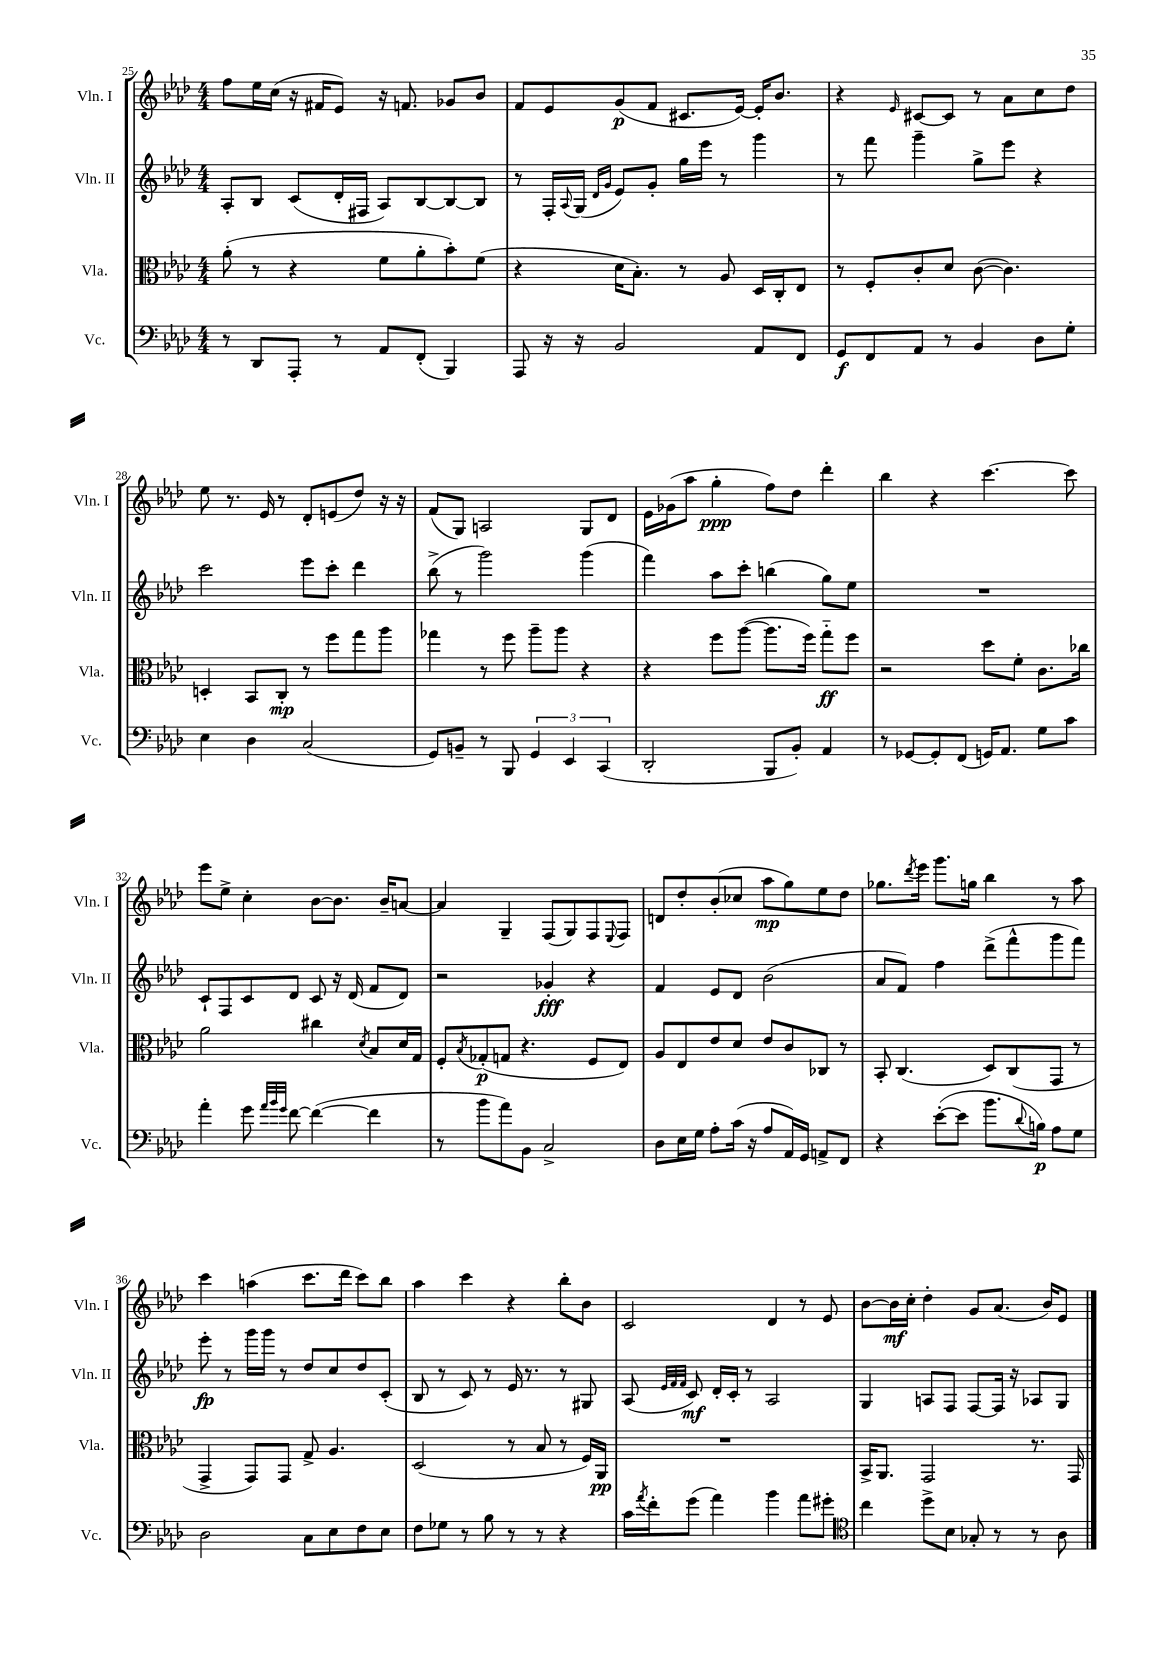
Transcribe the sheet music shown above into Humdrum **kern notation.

**kern	**dynam	**kern	**dynam	**kern	**dynam	**kern	**dynam
*part4	*part4	*part3	*part3	*part2	*part2	*part1	*part1
*staff4	*staff4	*staff3	*staff3	*staff2	*staff2	*staff1	*staff1
*I"Vc.	*	*I"Vla.	*	*I"Vln. II	*	*I"Vln. I	*
*I'Vc.	*	*I'Vla.	*	*I'Vln. II	*	*I'Vln. I	*
*clefF4	*	*clefC3	*	*clefG2	*	*clefG2	*
*k[b-e-a-d-]	*	*k[b-e-a-d-]	*	*k[b-e-a-d-]	*	*k[b-e-a-d-]	*
*M4/4	*	*M4/4	*	*M4/4	*	*M4/4	*
=25	=25	=25	=25	=25	=25	=25	=25
8r	.	(8a-'\	.	8A-'/L	.	8ff\L	.
8DD-/L	.	8r	.	8B-/J	.	16ee-\L	.
.	.	.	.	.	.	(16cc\JJ	.
8AAA-'/J	.	4r	.	(8c/L	.	16r	.
.	.	.	.	.	.	16f#X/KL	.
8r	.	.	.	16d-'/L	.	8e-/J)	.
.	.	.	.	16F#X/JJ	.	.	.
8AA-/L	.	8f\L	.	8A-/L)	.	16r	.
.	.	.	.	.	.	8.fn/	.
(8FF'/J	.	8a-'\	.	[8B-/	.	.	.
4BBB-/)	.	8b-'\)	.	8B-/_	.	8g-X/L	.
.	.	(8f\J	.	8B-/J]	.	8b-/J	.
=26	=26	=26	=26	=26	=26	=26	=26
8AAA-/	.	4r	.	8r	.	8f/L	.
16r	.	.	.	16F'/LL	.	8e-/	.
.	.	.	.	8qqA-/	.	.	.
16r	.	.	.	(16G/JJ	.	.	.
.	.	.	.	16qqd-/LL	.	.	.
.	.	.	.	16qqg/JJ	.	.	.
2BB-/	.	16d-\KL	.	8e-/L)	.	(8g/	p
.	.	8.B-'\J)	.	.	.	.	.
.	.	.	.	8g'/J	.	8f/J	.
.	.	8r	.	16gg\LL	.	8.c#X/L	.
.	.	.	.	16eee-\JJ	.	.	.
.	.	8A-/	.	8r	.	.	.
.	.	.	.	.	.	[16e-/Jk)	.
8AA-/L	.	16D-/LL	.	4ggg\	.	16e-'/KL]	.
.	.	16C'/J	.	.	.	8.b-/J	.
8FF/J	.	8E-/J	.	.	.	.	.
=27	=27	=27	=27	=27	=27	=27	=27
8GG/L	f	8r	.	8r	.	4r	.
8FF/	.	8F'/L	.	8fff\	.	.	.
.	.	.	.	.	.	16qqe-/	.
8AA-/J	.	8c'/	.	4ggg~\	.	[8c#X/L	.
8r	.	8d-/J	.	.	.	8c#/J]	.
4BB-/	.	([8c\	.	8gg^\L	.	8r	.
.	.	4.c\])	.	8eee-\J	.	8a-\L	.
8D-\L	.	.	.	4r	.	8cc\	.
8G'\J	.	.	.	.	.	8dd-\J	.
!!LO:LB:g=z
=28	=28	=28	=28	=28	=28	=28	=28
4E-\	.	4Dn'/	.	2ccc\	.	8ee-\	.
.	.	.	.	.	.	8.r	.
4D-\	.	8BB-/L	.	.	.	.	.
.	.	.	.	.	.	16e-/	.
.	.	8C'/J	mp	.	.	8r	.
(2C/	.	8r	.	8eee-\L	.	8d-'/L	.
.	.	8ff\L	.	8ccc'\J	.	(8en/	.
.	.	8gg\	.	4ddd-\	.	8dd-/J)	.
.	.	8aa-\J	.	.	.	16r	.
.	.	.	.	.	.	16r	.
=29	=29	=29	=29	=29	=29	=29	=29
8GG/L)	.	4gg-X\	.	(8bb-^\	.	(8f/L	.
8BBn~/J	.	.	.	8r	.	8G/J)	.
8r	.	8r	.	2ggg\)	.	2An/	.
8BBB-/	.	8ff\	.	.	.	.	.
6GG/	.	8aa-~\L	.	.	.	.	.
.	.	8aa-\J	.	.	.	.	.
6EE-/	.	.	.	.	.	.	.
.	.	4r	.	(4ggg\	.	8G/L	.
(6CC/	.	.	.	.	.	.	.
.	.	.	.	.	.	8d-/J	.
=30	=30	=30	=30	=30	=30	=30	=30
2DD-'/	.	4r	.	4fff\)	.	16e-\LL	.
.	.	.	.	.	.	(16g-X\J	.
.	.	.	.	.	.	8aa-\J	.
.	.	8ff\L	.	8aa-\L	.	4gg'\	ppp
.	.	([8aa-\J	.	8ccc'\J	.	.	.
8BBB-/L	.	8.aa-\L]	.	(4bbn\	.	8ff\L)	.
8BB-'/J)	.	.	.	.	.	8dd-\J	.
.	.	16ff\Jk)	.	.	.	.	.
4AA-/	.	8gg\L	ff	8gg\L)	.	4ddd-'\	.
.	.	8ff\J	.	8ee-\J	.	.	.
=31	=31	=31	=31	=31	=31	=31	=31
8r	.	2r	.	1r	.	4bb-\	.
[8GG-X/L	.	.	.	.	.	.	.
8GG-'/]	.	.	.	.	.	4r	.
(8FF/J	.	.	.	.	.	.	.
16GGn/KL)	.	8dd-\L	.	.	.	[4.ccc\	.
8.AA-/J	.	.	.	.	.	.	.
.	.	8f'\J	.	.	.	.	.
8G\L	.	8.c\L	.	.	.	.	.
8c\J	.	.	.	.	.	8ccc\]	.
.	.	16cc-X\Jk	.	.	.	.	.
!!LO:LB:g=z
=32	=32	=32	=32	=32	=32	=32	=32
4a-'\	.	2a-\	.	8c`/L	.	8eee-\L	.
.	.	.	.	8F/	.	8ee-^\J	.
8g\	.	.	.	8c/	.	4cc'\	.
32qqa-/LLL	.	.	.	.	.	.	.
32qqb-/	.	.	.	.	.	.	.
32qqg/JJJ	.	.	.	.	.	.	.
[8f\	.	.	.	8d-/J	.	.	.
(4f\_	.	4cc#X\	.	8c/	.	[8b-\L	.
.	.	.	.	16r	.	8.b-\J]	.
.	.	.	.	(16d-/	.	.	.
.	.	8qd-/	.	.	.	.	.
4f\]	.	8B-/L	.	8f/L	.	.	.
.	.	.	.	.	.	16b-~/KL	.
.	.	16d-/L	.	8d-/J)	.	[8an/J	.
.	.	16G/JJ	.	.	.	.	.
=33	=33	=33	=33	=33	=33	=33	=33
8r	.	8F'/L	.	2r	.	4a/]	.
.	.	8qB-/	.	.	.	.	.
8b-\L	.	(8G-X'/	p	.	.	.	.
8a-\)	.	8Gn/J	.	.	.	4G~/	.
8BB-\J	.	4.r	.	.	.	.	.
2C^/	.	.	.	4g-X'/	fff	(8F/L	.
.	.	.	.	.	.	8G/)	.
.	.	8F/L	.	4r	.	8F/	.
.	.	.	.	.	.	8qqE-/	.
.	.	8E-/J)	.	.	.	8F/J	.
=34	=34	=34	=34	=34	=34	=34	=34
8D-\L	.	8A-/L	.	4f/	.	8dn/L	.
16E-\L	.	8E-/	.	.	.	8dd-'/	.
16G\JJ	.	.	.	.	.	.	.
8A-'\L	.	8e-/	.	8e-/L	.	(8b-'/	.
(16c\Jk	.	8d-/J	.	8d-/J	.	8cc-X/J	.
16r	.	.	.	.	.	.	.
8A-/L	.	8e-/L	.	(2b-\	.	8aa-\L	mp
16AA-/L)	.	8c/	.	.	.	8gg\)	.
16GG/JJ	.	.	.	.	.	.	.
8AAn^/L	.	8C-X/J	.	.	.	8ee-\	.
8FF/J	.	8r	.	.	.	8dd-\J	.
=35	=35	=35	=35	=35	=35	=35	=35
4r	.	8BB-'/	.	8a-/L	.	8.gg-X\L	.
.	.	(4.C/	.	8f/J)	.	.	.
.	.	.	.	.	.	8qddd-/	.
.	.	.	.	.	.	16eee-\Jk	.
([8e-'\L	.	.	.	4ff\	.	8.ggg\L	.
8e-\J]	.	.	.	.	.	.	.
.	.	.	.	.	.	16ggn\Jk	.
8.b-\L	.	8D-/L)	.	(8ddd-^\L	.	4bb-\	.
.	.	(8C/	.	8fff^^\	.	.	.
8qqd-/	.	.	.	.	.	.	.
16Bn\Jk)	p	.	.	.	.	.	.
8A-\L	.	8GG/J	.	8ggg\	.	8r	.
8G\J	.	8r	.	8fff\J)	.	8aa-\	.
!!LO:LB:g=z
=36	=36	=36	=36	=36	=36	=36	=36
2D-\	.	4GG^/	.	8eee-'\	fp	4ccc\	.
.	.	.	.	8r	.	.	.
.	.	8GG/L)	.	16ggg\LL	.	(4aan\	.
.	.	.	.	16ggg\JJ	.	.	.
.	.	8GG/J	.	8r	.	.	.
8C\L	.	8G^/	.	8dd-/L	.	8.ccc\L	.
8E-\	.	4.A-/	.	8cc/	.	.	.
.	.	.	.	.	.	16ddd-\Jk	.
8F\	.	.	.	8dd-/	.	8ccc\L)	.
8E-\J	.	.	.	(8c'/J	.	8bb-\J	.
=37	=37	=37	=37	=37	=37	=37	=37
8F\L	.	(2D-/	.	8B-/	.	4aa-\	.
8G-X\J	.	.	.	8r	.	.	.
8r	.	.	.	8c/)	.	4ccc\	.
8B-\	.	.	.	8r	.	.	.
8r	.	8r	.	16e-/	.	4r	.
.	.	.	.	8.r	.	.	.
8r	.	8B-/	.	.	.	.	.
4r	.	8r	.	8r	.	8bb-'\L	.
.	.	16F/LL)	.	8G#X/	.	8b-\J	.
.	.	16AA-/JJ	pp	.	.	.	.
=38	=38	=38	=38	=38	=38	=38	=38
16c\LL	.	1r	.	(8A-/	.	2c/	.
8qa-/	.	.	.	.	.	.	.
16f'\J	.	.	.	.	.	.	.
.	.	.	.	32qqe-/LLL	.	.	.
.	.	.	.	32qqf/	.	.	.
.	.	.	.	32qqf/JJJ	.	.	.
(8g\J	.	.	.	8c/)	mf	.	.
4a-\)	.	.	.	16d-'/LL	.	.	.
.	.	.	.	16c'/JJ	.	.	.
.	.	.	.	8r	.	.	.
4b-\	.	.	.	2A-/	.	4d-/	.
8a-\L	.	.	.	.	.	8r	.
8g#X'\J	.	.	.	.	.	8e-/	.
=39	=39	=39	=39	=39	=39	=39	=39
*clefC4	*	*	*	*	*	*	*
4cc\	.	16BB-^/KL	.	4G/	.	[8b-\L	.
.	.	8.AA-/J	.	.	.	.	.
.	.	.	.	.	.	16b-\L]	mf
.	.	.	.	.	.	16cc'\JJ	.
8dd-^\L	.	2GG/	.	8An/L	.	4dd-'\	.
8B-\J	.	.	.	8F/J	.	.	.
8G-X'/	.	.	.	[8F/L	.	8g/L	.
8r	.	.	.	16F/Jk]	.	(8.a-/J	.
.	.	.	.	16r	.	.	.
8r	.	8.r	.	8A-X/L	.	.	.
.	.	.	.	.	.	16b-/KL)	.
8A-\	.	.	.	8G/J	.	8e-/J	.
.	.	16GG/	.	.	.	.	.
==	==	==	==	==	==	==	==
*-	*-	*-	*-	*-	*-	*-	*-
